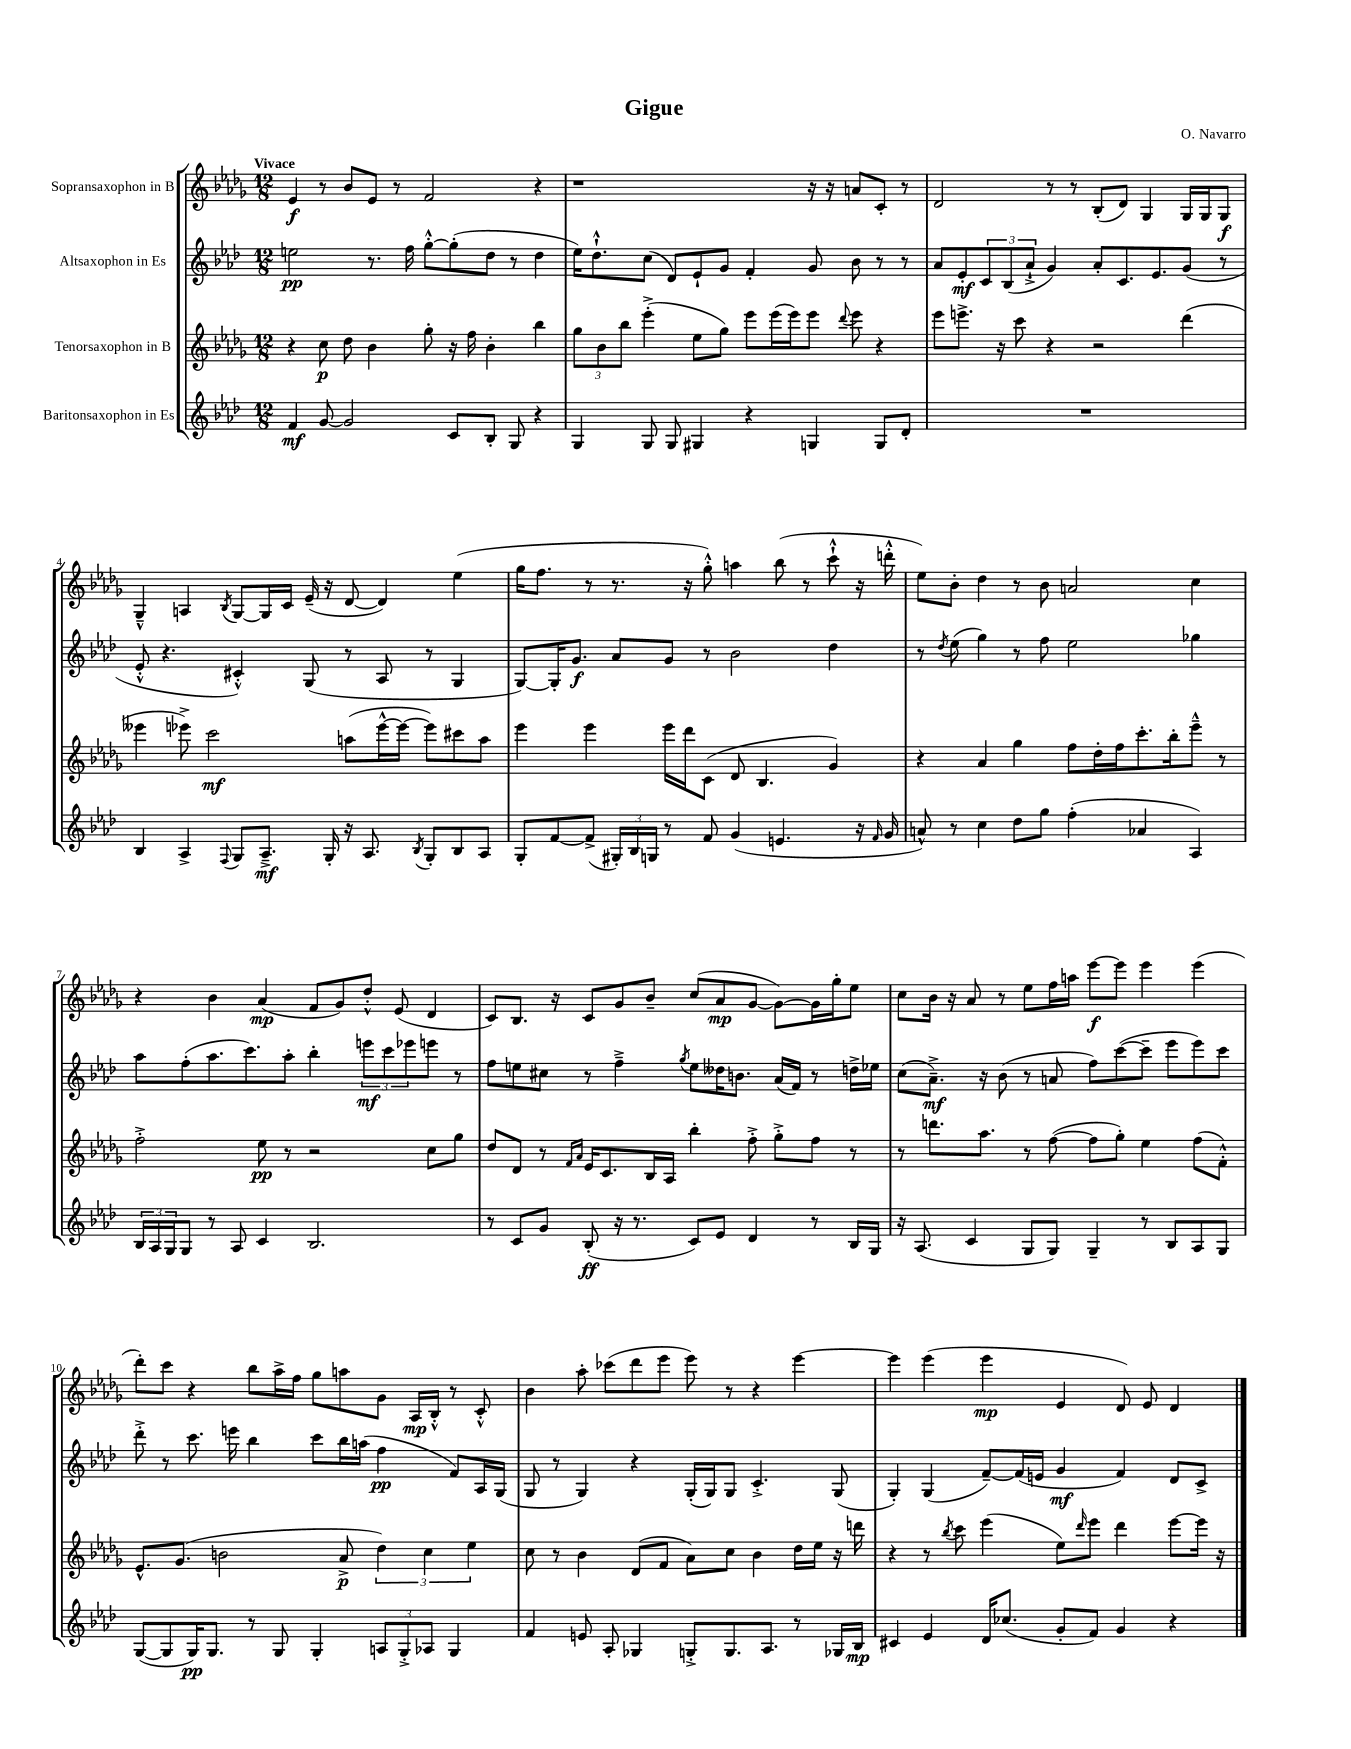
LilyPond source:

\header { title = "Gigue" composer = "O. Navarro" }
<<
\new StaffGroup <<
\new Staff = "s0" \with { instrumentName = "Sopransaxophon in B" } {
    \clef treble \key des \major \numericTimeSignature \time 12/8 \tempo "Vivace"
    ees'4\f r8 bes'8 ees'8 r8 f'2 r4 |
    r1 r16 r16 a'8 c'8-. r8 |
    des'2 r8 r8 bes8-.( des'8) ges4 ges16 ges16 ges8\f |
    ges4---^ a4 \acciaccatura { bes8 } ges8~ ges16 c'16 ees'16--( r16 des'8~ des'4) ees''4( |
    ges''16 f''8. r8 r8. r16 ges''8-.-^) a''4 bes''8( r8 c'''8-!-^ r16 d'''16-.-^ |
    ees''8) bes'8-. des''4 r8 bes'8 a'2 c''4 |
    r4 bes'4 aes'4\mp( f'8 ges'8) des''8-.-^ ees'8( des'4 |
    c'8) bes8. r16 c'8 ges'8 bes'8-- c''8( aes'8\mp ges'8~ ges'8~) ges'16 ges''16-. ees''8 |
    c''8 bes'16 r16 aes'8 r8 ees''8 f''16 a''16 ees'''8~\f ees'''8 ees'''4 ees'''4( |
    des'''8-.) c'''8 r4 bes''8 aes''16-> f''16 ges''8 a''8 ges'8 aes16\mp bes16-.-^ r8 c'8-.-^ |
    bes'4 aes''8-. ces'''8( des'''8 ees'''8 ees'''8) r8 r4 ees'''4~ |
    ees'''4 ees'''4( ees'''4\mp ees'4 des'8) ees'8 des'4 \bar "|." |
}
\new Staff = "s1" \with { instrumentName = "Altsaxophon in Es" } {
    \clef treble \key aes \major \numericTimeSignature \time 12/8
    e''2\pp r8. f''16 g''8~-.-^ g''8-.( des''8 r8 des''4 |
    ees''16) des''8.-!-^ c''8( des'8) ees'8-! g'8 f'4-. g'8 bes'8 r8 r8 |
    aes'8 ees'8-.\mf \tuplet 3/2 { c'8 bes8( aes'8-!-> } g'4) aes'8-. c'8. ees'8. g'8( r8 |
    ees'8-.-^ r4. cis'4-.-^) g8( r8 aes8 r8 g4 |
    g8~) g16-. g'8.\f aes'8 g'8 r8 bes'2 des''4 |
    r8 \acciaccatura { des''8 } ees''8( g''4) r8 f''8 ees''2 ges''4 |
    aes''8 f''8-.( aes''8. c'''8.) aes''8-. bes''4-. \tuplet 3/2 { e'''8\mf c'''8 ees'''8 } e'''8 r8 |
    f''8 e''8 cis''8 r8 f''4---> \acciaccatura { g''8 } e''8 deses''16 b'8. aes'16( f'16) r8 d''16-> ees''16 |
    c''8( aes'8.--->\mf) r16 bes'8( r8 a'8 f''8) c'''8~( c'''8-- ees'''8 ees'''8) c'''8 |
    des'''8-.-> r8 c'''8. e'''16 bes''4 c'''8 bes''16 a''16( f''4\pp f'8) aes16 g16( |
    g8 r8 g4) r4 g16-.( g16) g8 c'4.-.-> g8( |
    g4-.) g4( f'8~--) f'16( e'16 g'4\mf f'4) des'8 c'8-> \bar "|." |
}
\new Staff = "s2" \with { instrumentName = "Tenorsaxophon in B" } {
    \clef treble \key des \major \numericTimeSignature \time 12/8
    r4 c''8\p des''8 bes'4 ges''8-. r16 f''16 bes'4-. bes''4 |
    \tuplet 3/2 { ges''8 bes'8 bes''8 } ees'''4-.->( ees''8 ges''8) ees'''8 ees'''16( ees'''16) ees'''8 \appoggiatura { des'''8 } ees'''8 r4 |
    ees'''8 e'''8.-> r16 c'''8 r4 r2 des'''4( |
    eeses'''4 ees'''8->) c'''2\mf a''8( ees'''16~-^ ees'''16~ ees'''8) cis'''8 a''8 |
    ees'''4 ees'''4 ees'''16 des'''16 c'8( des'8 bes4. ges'4) |
    r4 aes'4 ges''4 f''8 des''16-. f''16 c'''8.-. bes''16-. ees'''8---^ r8 |
    f''2-.-> ees''8\pp r8 r2 c''8 ges''8 |
    des''8 des'8 r8 \grace { f'16 aes'16 } ees'16 c'8. bes16 aes16 bes''4-. f''8-.-> ges''8-.-> f''8 r8 |
    r8 d'''8. aes''8. r8 f''8~( f''8 ges''8-.) ees''4 f''8( f'8-.-^) |
    ees'8.-^ ges'8.( b'2 aes'8->\p \tuplet 3/2 { des''4) c''4 ees''4 } |
    c''8 r8 bes'4 des'8( f'8 aes'8) c''8 bes'4 des''16 ees''16 r16 d'''16 |
    r4 r8 \acciaccatura { bes''8 } c'''8 ees'''4( ees''8) \grace { des'''16 } ees'''8 des'''4 ees'''8~ ees'''16 r16 \bar "|." |
}
\new Staff = "s3" \with { instrumentName = "Baritonsaxophon in Es" } {
    \clef treble \key aes \major \numericTimeSignature \time 12/8
    f'4\mf g'8~ g'2 c'8 bes8-. g8 r4 |
    g4 g8 g8 gis4 r4 g4 g8 des'8-. |
    R1. |
    bes4 aes4-> \appoggiatura { f8 } g8 aes8.--->\mf g16-. r16 aes8. \acciaccatura { bes8 } g8-. bes8 aes8 |
    g8-. f'8~ f'8->( \tuplet 3/2 { gis16-.) bes16 g16 } r8 f'8 g'4( e'4. r16 \grace { f'16 } g'16 |
    a'8-^) r8 c''4 des''8 g''8 f''4-.( aes'4 aes4) |
    \tuplet 3/2 { bes16 aes16 g16 } g8 r8 aes8 c'4 bes2. |
    r8 c'8 g'8 bes8-.\ff( r16 r8. c'8) ees'8 des'4 r8 bes16 g16 |
    r16 aes8.( c'4 g8 g8) g4-- r8 bes8 aes8 g8 |
    g8~( g8 g16\pp) g8. r8 g8 g4-. \tuplet 3/2 { a8 g8-.-> aes8 } g4 |
    f'4 e'8 aes8-. ges4 g8-.-> g8. aes8. r8 ges16 bes16\mp |
    cis'4 ees'4 des'16 ces''8.( g'8-. f'8) g'4 r4 \bar "|." |
}
>>
>>
